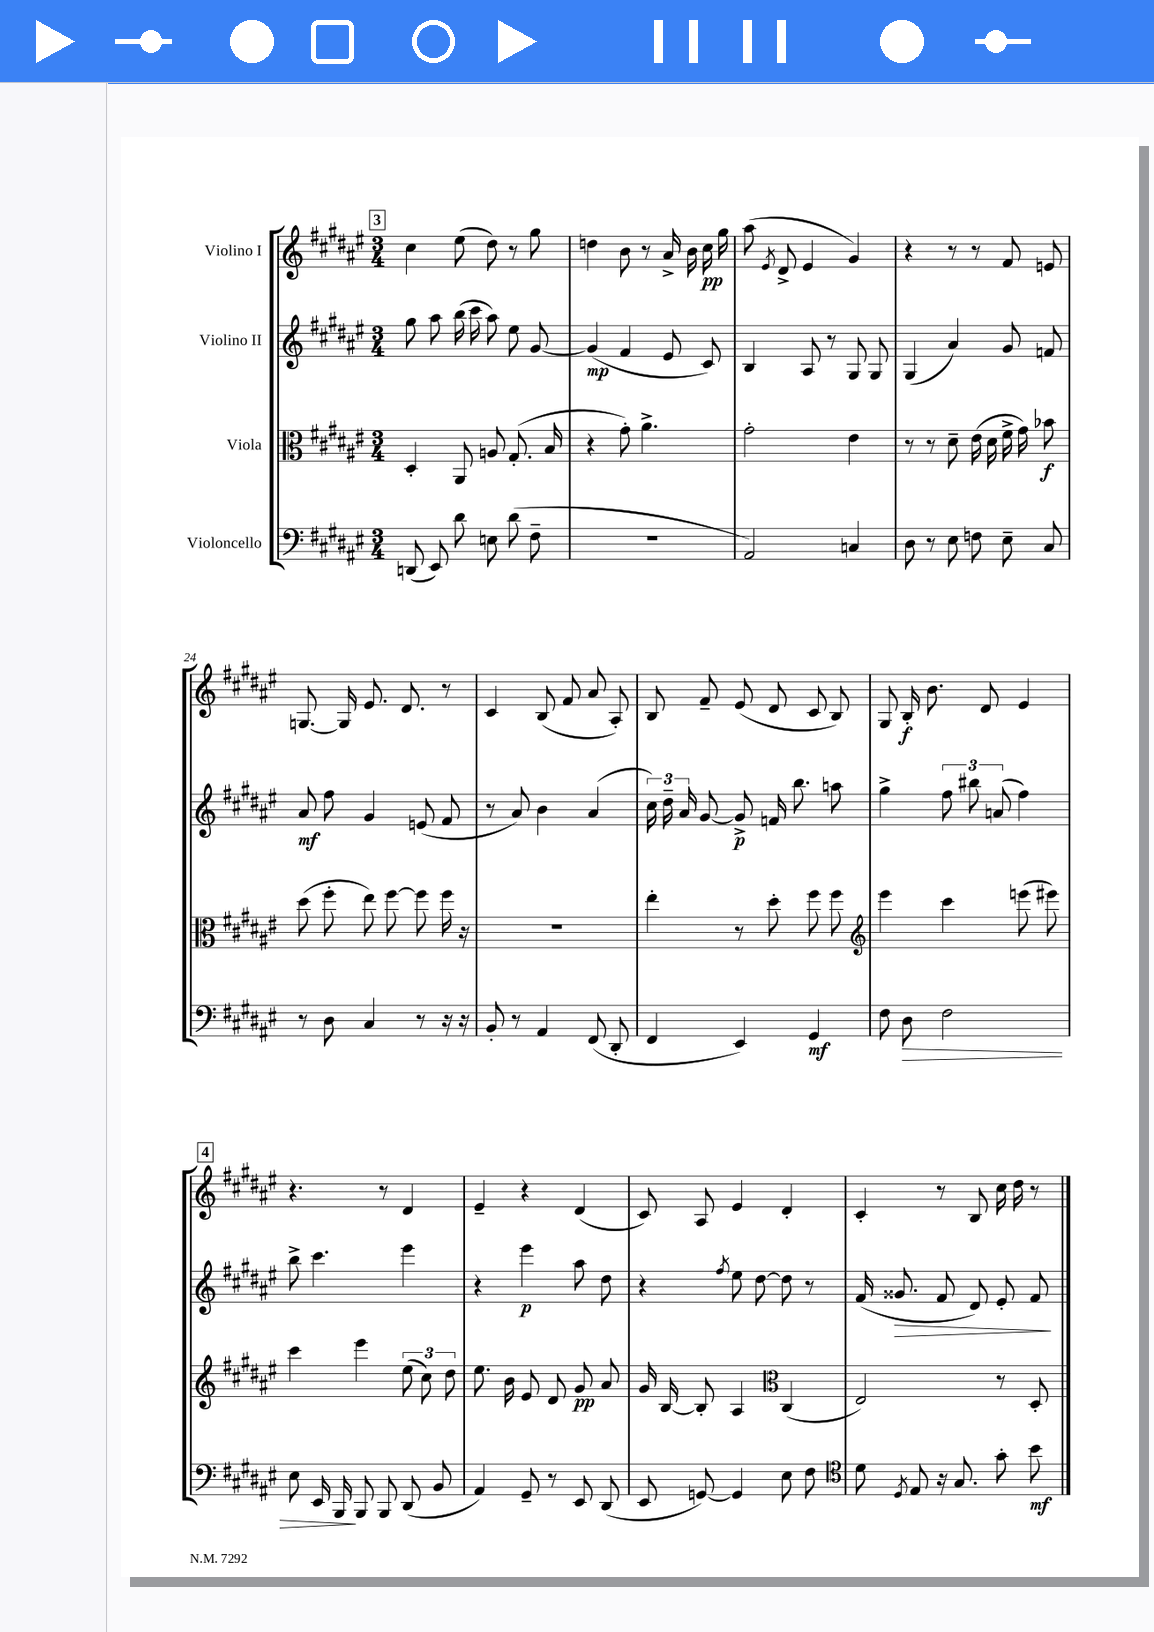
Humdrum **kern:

**kern	**kern	**kern	**kern
*staff4	*staff3	*staff2	*staff1
*clefF4	*clefC3	*clefG2	*clefG2
*k[f#c#g#d#a#e#]	*k[f#c#g#d#a#e#]	*k[f#c#g#d#a#e#]	*k[f#c#g#d#a#e#]
*M3/4	*M3/4	*M3/4	*M3/4
(8DD	4D#'	8gg#	4cc#
8EE#)	.	8aa#	.
8d#	8AA#	(16bb	(8ee#
.	.	16ccc#	.
8E	8A	8aa#)	8dd#)
(8d#	(8.G#'	8ee#	8r
8F#~	.	[8g#	8gg#
.	16B	.	.
=	=	=	=
2.r	4r	(4g#]	4dd
.	8g#')	4f#	8b
.	4.a#^	.	8r
.	.	8e#	16a#^
.	.	.	16b
.	.	8c#)	16cc#
.	.	.	16gg#
=	=	=	=
2AA#)	2g#'	4B	(8aa#
.	.	.	8qe#
.	.	.	8d#^
.	.	8A#	4e#
.	.	8r	.
4C	4e#	8G#	4g#)
.	.	8G#	.
=	=	=	=
8D#	8r	(4G#	4r
8r	8r	.	.
8E#	8d#~	4a#)	8r
8F	(16e#	.	8r
.	16d#	.	.
8E#~	16f#^	8g#	8f#
.	16g#)	.	.
8C#	8b-	8f	8e
=	=	=	=
8r	(8dd#	8a#	[8.G
8D#	8ff#'	8ff#	.
.	.	.	16G]
4C#	8ee#)	4g#	8.e#
.	[8ff#	.	.
.	.	.	8.d#
8r	8ff#]	(8e	.
16r	16ff#	8f#	8r
16r	16r	.	.
=	=	=	=
8BB'	2.r	8r	4c#
8r	.	8a#)	.
4AA#	.	4b	(8B
.	.	.	8f#
(8FF#	.	(4a#	8a#
8DD#'	.	.	8A#')
=	=	=	=
4FF#	4ee#'	24cc#)	8B
.	.	24dd#~	.
.	.	24a#	.
.	.	[8g#	8f#~
4EE#)	8r	8g#^]	(8e#
.	8dd#'	16f	8d#
.	.	8.bb	.
4GG#	8ff#	.	8c#
.	8ff#	8aa	8B)
=	=	=	=
*	*clefG2	*	*
8F#	4eee#	4gg#^	8G#
8D#	.	.	16B'
.	.	.	8.b
2F#	4ccc#	12ff#	.
.	.	12bb#	.
.	.	.	8d#
.	.	(12a	.
.	(8eee	4ff#)	4e#
.	8eee#)	.	.
=	=	=	=
8E#	4ccc#	8bb^	4.r
16EE#	.	4.ccc#	.
16BBB	.	.	.
8BBB	4eee#	.	.
8BBB	.	.	8r
(8DD#	(12ee#	4eee#	4d#
.	12cc#)	.	.
8BB	.	.	.
.	12dd#	.	.
=	=	=	=
4AA#)	8.ee#	4r	4e#~
.	16b	.	.
8GG#~	8e#	4eee#	4r
8r	8d#	.	.
8EE#	8g#	8aa#	(4d#
(8DD#	8a#	8dd#	.
=	=	=	=
8EE#	16g#	4r	8c#)
.	[16B	.	.
[8GG)	8B']	.	8A#
.	.	8qff#	.
4GG]	4A#	8ee#	4e#
.	.	[8dd#	.
*	*clefC3	*	*
8E#	(4C#	8dd#]	4d#'
8F#	.	8r	.
=	=	=	=
*clefC4	*	*	*
8d#	2E#)	(16f#	4c#'
.	.	8.g##	.
8qD#	.	.	.
8E#	.	.	.
16r	.	8f#	8r
8.G#	.	.	.
.	.	8d#)	8B
8g#'	8r	8e#'	16cc#
.	.	.	16dd#
8b	8D#'	8f#	8r
==	==	==	==
*-	*-	*-	*-
